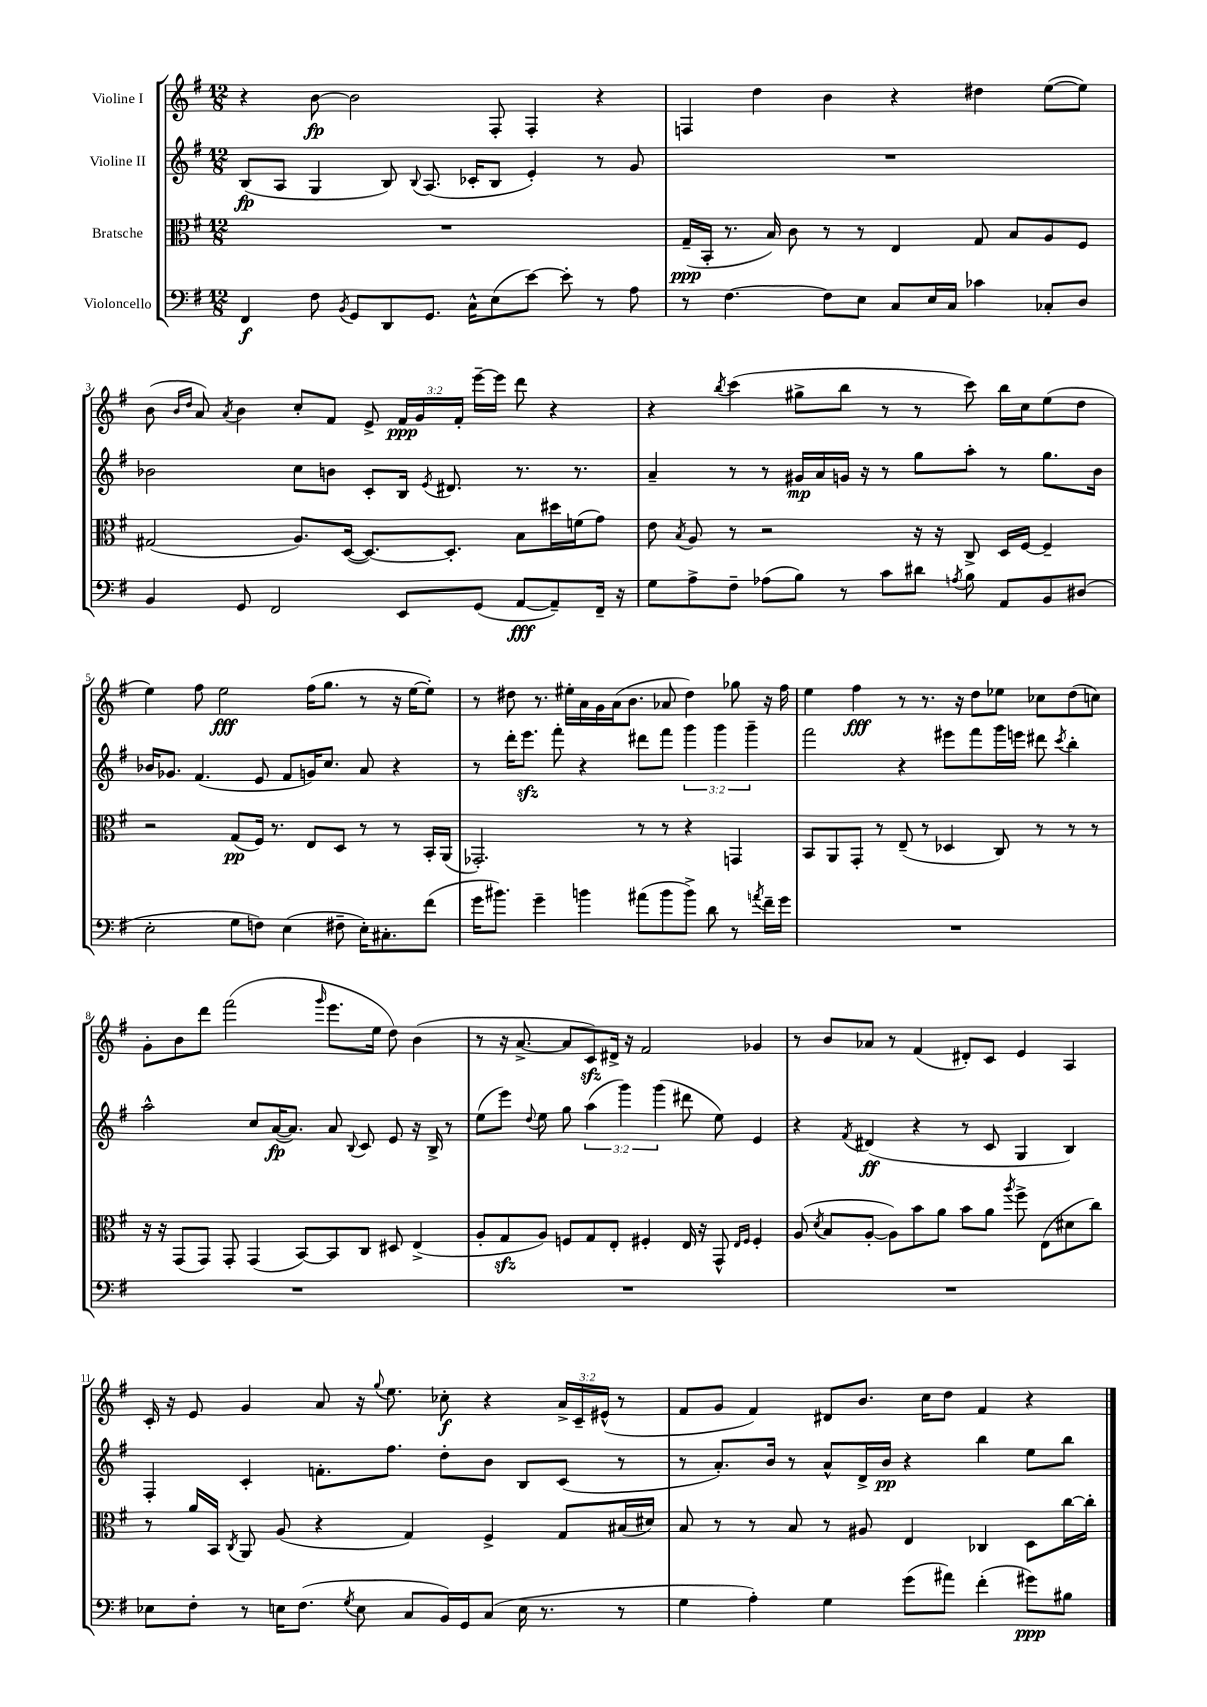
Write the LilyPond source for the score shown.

<<
\new StaffGroup <<
\new Staff = "s0" \with { instrumentName = "Violine I" } {
    \clef treble \key g \major \numericTimeSignature \time 12/8 \override Staff.TupletNumber.text = #tuplet-number::calc-fraction-text
    \autoBeamOff r4 b'8~\fp b'2 fis8-. fis4-. r4 |
    f4 d''4 b'4 r4 dis''4 e''8[~( e''8]) |
    b'8( \grace { b'16[ d''16] } a'8) \acciaccatura { a'8 } b'4 c''8[-. fis'8] e'8-> \tuplet 3/2 { fis'16[\ppp g'16 fis'16]-. } e'''16[~-- e'''16] d'''8 r4 |
    r4 \acciaccatura { b''8 } c'''4( gis''8[-> b''8] r8 r8 c'''8) b''16[ c''16 e''8( d''8] |
    e''4) fis''8 e''2\fff fis''16[( g''8.] r8 r16 e''16[~ e''8]-.) |
    r8 dis''8 r8. eis''16[-. a'16 g'16 a'16( b'8.] aes'8 dis''4) ges''8 r16 fis''16 |
    e''4 fis''4\fff r8 r8. r16 d''8[ ees''8] ces''8[ d''8( c''8]) |
    g'8[-. b'8 d'''8] fis'''2( \grace { g'''16 } e'''8.[ e''16] d''8) b'4( |
    r8 r16 a'8.~-> a'8[ c'8\sfz) dis'16]-> r16 fis'2 ges'4 |
    r8 b'8[ aes'8] r8 fis'4( dis'8[-.) c'8] e'4 a4 |
    c'16-. r16 e'8 g'4 a'8 r16 \appoggiatura { g''8 } e''8. ces''8-.\f r4 \tuplet 3/2 { a'16[-> c'16-- eis'16]-^( } r8 |
    fis'8[ g'8] fis'4) dis'8[ b'8.] c''16[ d''8] fis'4 r4 \bar "|." |
}
\new Staff = "s1" \with { instrumentName = "Violine II" } {
    \clef treble \key g \major \numericTimeSignature \time 12/8 \override Staff.TupletNumber.text = #tuplet-number::calc-fraction-text
    \autoBeamOff b8[\fp( a8] g4 b8) \appoggiatura { b8 } a8.( ces'16[-. b8] e'4-.) r8 g'8 |
    R1. |
    bes'2 c''8[ b'8] c'8[-. b16] \acciaccatura { e'8 } dis'8. r8. r8. |
    a'4-- r8 r8 gis'16[\mp a'16 g'16] r16 r8 g''8[ a''8]-. r8 g''8.[ b'16] |
    bes'16[ ges'8.] fis'4.( e'8 fis'8[ g'16) c''8.] a'8 r4 |
    r8 d'''16[-. e'''8.]\sfz fis'''8-. r4 dis'''8[ fis'''8] \tuplet 3/2 { g'''4 g'''4 g'''4-- } |
    fis'''2 r4 eis'''8[ fis'''8 g'''16 e'''16] dis'''8 \acciaccatura { c'''8 } b''4-. |
    a''2-^ c''8[ a'16~\fp( a'8.]) a'8 \appoggiatura { b8 } c'8 e'8 r16 b16-> r8 |
    e''8[( e'''8]) \appoggiatura { d''8 } e''8 g''8 \tuplet 3/2 { a''4( g'''4) g'''4( } dis'''8 e''8) e'4 |
    r4 \acciaccatura { fis'8 } dis'4\ff( r4 r8 c'8 g4 b4) |
    fis4-. c'4-. f'8.[-. fis''8.] d''8[-. b'8] b8[ c'8]( r8 |
    r8 a'8.[-.) b'16] r8 a'8[-^ d'16-> b'16]\pp r4 b''4 e''8[ b''8] \bar "|." |
}
\new Staff = "s2" \with { instrumentName = "Bratsche" } {
    \clef alto \key g \major \numericTimeSignature \time 12/8
    \autoBeamOff R1. |
    g16[--\ppp( b,16]-. r8. b16) c'8 r8 r8 e4 g8 b8[ a8 fis8] |
    gis2( a8.[) d16]~( d8.[~) d8.]-. b8[ dis''16 f'16( g'8]) |
    e'8 \acciaccatura { b8 } a8 r8 r2 r16 r16 c8-> d16[ fis16]~ fis4-- |
    r2 g8[\pp( fis16]) r8. e8[ d8] r8 r8 b,16[-. a,16]( |
    ges,2.-.) r8 r8 r4 g,4 |
    b,8[ a,8 g,8]-. r8 e8--( r8 des4 c8) r8 r8 r8 |
    r16 r16 g,8[( g,8]) g,8-. g,4( b,8[~) b,8 c8] dis8 e4->( |
    a8[-. g8\sfz a8]) f8[ g8 e8]-. fis4-. e16 r16 g,8-^ \grace { e16[ fis16] } fis4-. |
    a8( \acciaccatura { d'8 } b8[ a8]~-. a8[) b'8 a'8] b'8[ a'8] \acciaccatura { a''8 } fis''8-> e8[( dis'8 c''8]) |
    r8 a'16[ b,16] \acciaccatura { c8 } a,8 a8( r4 g4) fis4-> g8[ bis16( dis'16]) |
    b8 r8 r8 b8 r8 ais8 e4 ces4 d8[ c''16~ c''16]-. \bar "|." |
}
\new Staff = "s3" \with { instrumentName = "Violoncello" } {
    \clef bass \key g \major \numericTimeSignature \time 12/8
    \autoBeamOff fis,4\f fis8 \acciaccatura { b,8 } g,8[ d,8 g,8.] c16[-^ e8( e'8]~) e'8-. r8 a8 |
    r8 fis4.~ fis8[ e8] c8[ e16 c16] ces'4 ces8[-. d8] |
    b,4 g,8 fis,2 e,8[ g,8]( a,8[~\fff a,8--) fis,16]-- r16 |
    g8[ a8-> fis8]-- aes8[( b8]) r8 c'8[ dis'8] \acciaccatura { a8 } b8 a,8[ b,8 dis8]( |
    e2-. g8[ f8]) e4( fis8-- e16[-.) cis8.-. fis'8]( |
    g'16[ bis'8.]) g'4-- b'4 ais'8[( b'8 b'8]->) d'8 r8 \acciaccatura { a'8 } fis'16[-- g'16] |
    R1. |
    R1. |
    R1. |
    R1. |
    ees8[ fis8]-. r8 e16[ fis8.]( \acciaccatura { g8 } e8 c8[ b,16) g,16 c8]( e16 r8. r8 |
    g4 a4-.) g4 g'8[( ais'8]) fis'4-.( gis'8[\ppp) bis8] \bar "|." |
}
>>
>>
